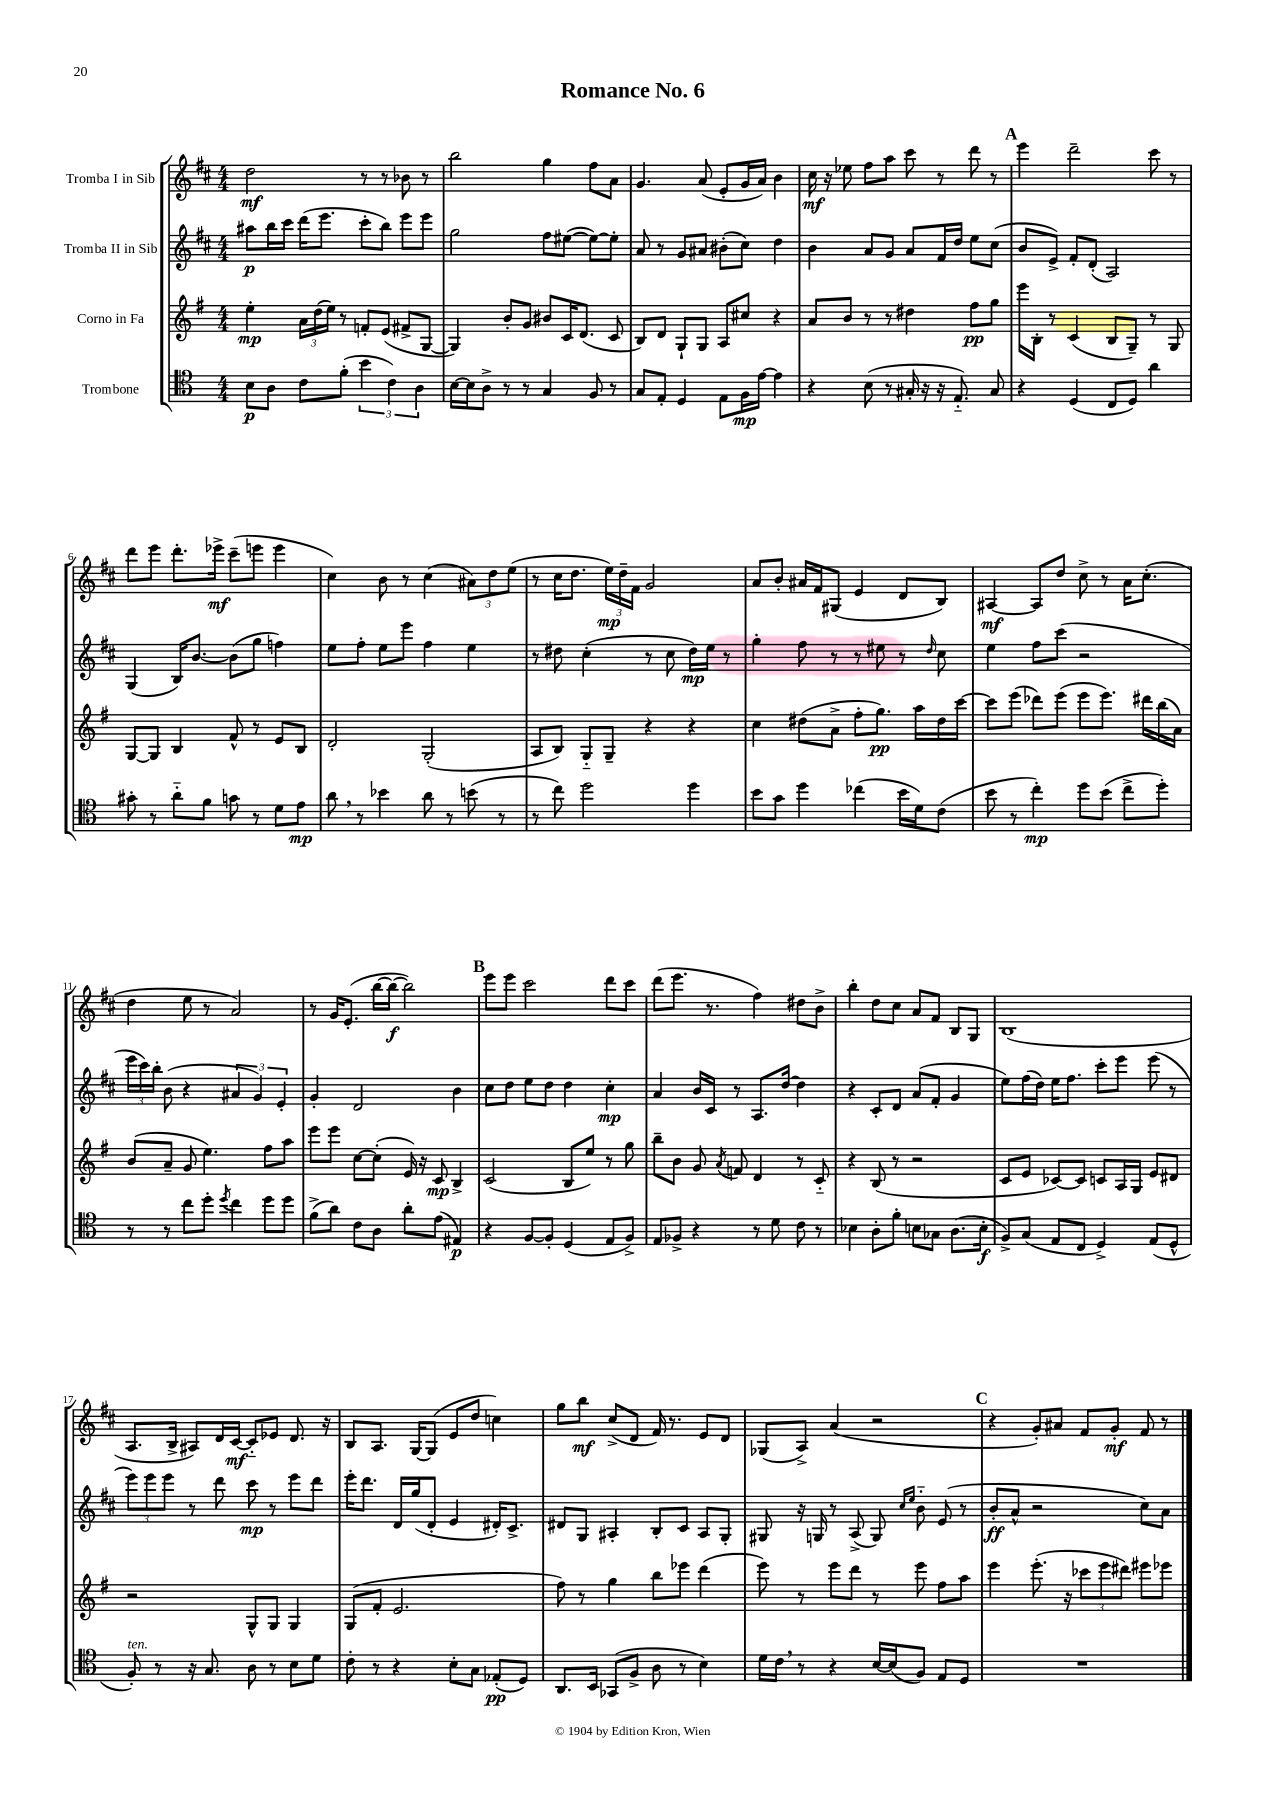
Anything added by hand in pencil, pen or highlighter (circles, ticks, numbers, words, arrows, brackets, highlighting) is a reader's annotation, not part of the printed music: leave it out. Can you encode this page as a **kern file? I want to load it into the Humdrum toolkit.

**kern	**kern	**kern	**kern
*staff4	*staff3	*staff2	*staff1
*clefC4	*clefG2	*clefG2	*clefG2
*k[]	*k[f#]	*k[f#c#]	*k[f#c#]
*M4/4	*M4/4	*M4/4	*M4/4
8B	4ee'	8aa#	2dd
8A	.	16bb	.
.	.	16ccc#	.
8c	24a	(16ddd	.
.	(24dd	.	.
.	.	8.eee	.
.	24ee)	.	.
(8f'	8r	.	.
6b	8f'	8ccc#'	8r
.	(8e	8bb)	8r
6c)	.	.	.
.	8f#^	8eee	8b-
6A	.	.	.
.	[8G	8eee	8r
=	=	=	=
[16B	4G])	2gg	2bb
16B]	.	.	.
8A^	.	.	.
8r	8b'	.	.
8r	8g	.	.
4G	8b#	8ff#	4gg
.	16c	([8ee#	.
.	(8.d	.	.
8F	.	8ee#_)	8ff#
8r	8c	8ee#']	8a
=	=	=	=
8G	8B)	8a	4.g
8E'	8d	8r	.
4D	8G`	8g	.
.	8G	8a#	(8a
8E	8A	(8b#'	8e'
16F	8cc#	8cc#)	16g
[16e	.	.	16a)
4e]	4r	4dd	4b
=	=	=	=
4r	8a	4b	16cc#
.	.	.	16r
.	8b	.	8ee-
(8B	8r	8a	8ff#
8r	8r	8g	8aa
16G#'	4dd#	8a	8ccc#
16r	.	.	.
16r	.	16f#	8r
8.E'~)	.	16dd	.
.	8ff#	8ee	8ddd
8G#	8gg	(8cc#	8r
=	=	=	=
4r	16eee	8b	4eee
.	16B'	.	.
.	8r	8e^)	.
(4D	(4c	8f#'	2ddd~
.	.	(8d'	.
8C	8B	2A)	.
8D)	8G~)	.	.
4a	8r	.	8ccc#
.	8G	.	8r
=	=	=	=
8g#'	[8G	(4G	8ddd
8r	8G]	.	8eee
8a'~	4B	16B)	8.ddd'
.	.	[8.b	.
8f	.	.	.
.	.	.	16eee-^
8g	8f#^^	(8b]	(8ccc#~
8r	8r	8gg	8eee
8d	8e	4ff)	4eee
8e	8B	.	.
=	=	=	=
8a	2d'	8ee	4cc#)
8r	.	8ff#'	.
4b-	.	8ee	8b
.	.	8eee	8r
8a	(2G'	4ff#	(4cc#
8r	.	.	.
(8b	.	4ee	12a#)
.	.	.	12dd
8r	.	.	.
.	.	.	(12ee
=	=	=	=
8r	8A	8r	8r
8cc)	8B)	8dd#	16cc#
.	.	.	8.dd
2dd	8G'~	(4cc#'	.
.	8G~	.	24ee)
.	.	.	24dd~
.	.	.	24f#
.	4r	8r	2g
.	.	8cc#	.
4dd	4r	16dd#)	.
.	.	16ee	.
.	.	8r	.
=	=	=	=
8b	4cc	4gg'	8a
8g	.	.	8b'
4dd	(8dd#	8ff#	16a#
.	.	.	16f#
.	8a^	8r	(8G#
(4cc-	8ff#'	8r	4e
.	8.gg)	8ee#	.
16b	.	8r	8d
16d)	16aa	.	.
.	.	16qqdd	.
(8c	16dd#	8cc#	8B)
.	[16ccc	.	.
=	=	=	=
8b	8ccc]	4ee	[4A#
8r	(8eee	.	.
4cc')	8ddd-)	8ff#	8A#]
.	(8eee	(8ccc#	8dd
8dd	8eee	2r	8cc#^
(8b	8.eee)	.	8r
8cc^	.	.	16a
.	16ddd#	.	(8.cc#'
8dd')	(16bb	.	.
.	16a)	.	.
=	=	=	=
8r	(8b	24eee	4dd
.	.	24ccc#)	.
.	.	24bb'	.
8r	8a~	(8b	.
8cc	8g	4r	8ee
8dd'	4.ee)	.	8r
8qdd	.	.	.
4cc	.	6a#	2a)
.	.	6g)	.
8dd	8ff#	.	.
.	.	6e'	.
8dd	8aa	.	.
=	=	=	=
(8f^	8eee	4g'	8r
8a)	8eee	.	16g
.	.	.	(8.e'
8c	[8cc	2d	.
8A	(8cc']	.	[16bb
.	.	.	16bb_
8a'	16e)	.	2bb])
.	16r	.	.
(8e	8c	.	.
4E#)	4B^	4b	.
=	=	=	=
4r	(2c	8cc#	8eee
.	.	8dd	8eee
[8F	.	8ee	2ccc#
8F']	.	8dd	.
(4D	8B	4dd	.
.	8ee)	.	.
8E	8r	4cc#'	8ddd
8F^)	8gg	.	8ccc#
=	=	=	=
8E	8bb~	4a	(8ddd
8F-^	8b	.	8.eee
4r	8g	16b	.
.	.	16c#	8.r
.	8qa	.	.
.	8f	8r	.
8r	4d	8.A	4ff#)
8d	.	.	.
.	.	[16dd	.
8c	8r	4dd]	8dd#
8r	8c'~	.	8b^
=	=	=	=
4B-	4r	4r	4bb'
8A'	(8B	8c#'	8dd
8f'	8r	8d	8cc#
8B	2r	(8a	8a
8G-	.	8f#'	8f#
(8.A	.	4g	8B
.	.	.	8G
16B'	.	.	.
=	=	=	=
8F^)	8c	8ee)	(1B
(8G	8e	(16ff#	.
.	.	16dd)	.
8E	[8c-)	16ee	.
.	.	8.ff#	.
8C	8c-]	.	.
4D^)	8c	8ccc#'	.
.	16A	8eee	.
.	16G	.	.
(8E	8e	(8eee	.
8D^^	8d#	8r	.
=	=	=	=
8F')	2r	12eee)	8.A
.	.	12eee	.
8r	.	.	.
.	.	12eee	.
.	.	.	16B^
16r	.	8r	8A#)
8.G	.	.	.
.	.	8ddd	16d
.	.	.	[16c#
8A	8G^^	8ccc#	8c#'~]
8r	8G	8r	8e-
8B	4G	8eee	8.d
8d	.	8ddd	.
.	.	.	16r
=	=	=	=
8c'	(8G	16eee'	8B
.	.	8.ddd	.
8r	8f#'	.	8.A
4r	2.e	16d	.
.	.	(16gg	[16G
.	.	8d'	(8G]
8B'	.	4e	8e
8G	.	.	8dd
(8E-'	.	16d#')	4cc)
.	.	8.c#^	.
8D)	.	.	.
=	=	=	=
8.AA	8ff#)	8d#	8gg
.	8r	8G	8bb
16BB	.	.	.
(8GG-	4gg	4A#'	(8cc#^
8F^	.	.	8d
8A	8bb	8B'	16f#)
.	.	.	8.r
8r	8eee-	8c#	.
4B)	(4ddd	8A#	8e
.	.	8G'	8d
=	=	=	=
16d	8eee)	8G#	(8G-
16c	.	.	.
8r	8r	16r	8A^)
.	.	16G	.
4r	8eee	8r	(4a
.	8ddd	(8A^	.
[16B	8r	8G)	2r
(16B]	.	.	.
.	.	16qqcc#	.
.	.	16qqee	.
8F)	8eee	8b'~	.
8E	8ff#	(8e	.
8D	8aa	8r	.
=	=	=	=
1r	4eee	8b'	4r
.	.	8a^^	.
.	(8.eee'	2r	8g')
.	.	.	8a#
.	16r	.	.
.	12ccc-	.	8f#
.	12eee	.	.
.	.	.	8g'
.	12ddd#)	.	.
.	8eee#	8cc#)	8f#
.	8eee-	8a	8r
==	==	==	==
*-	*-	*-	*-
